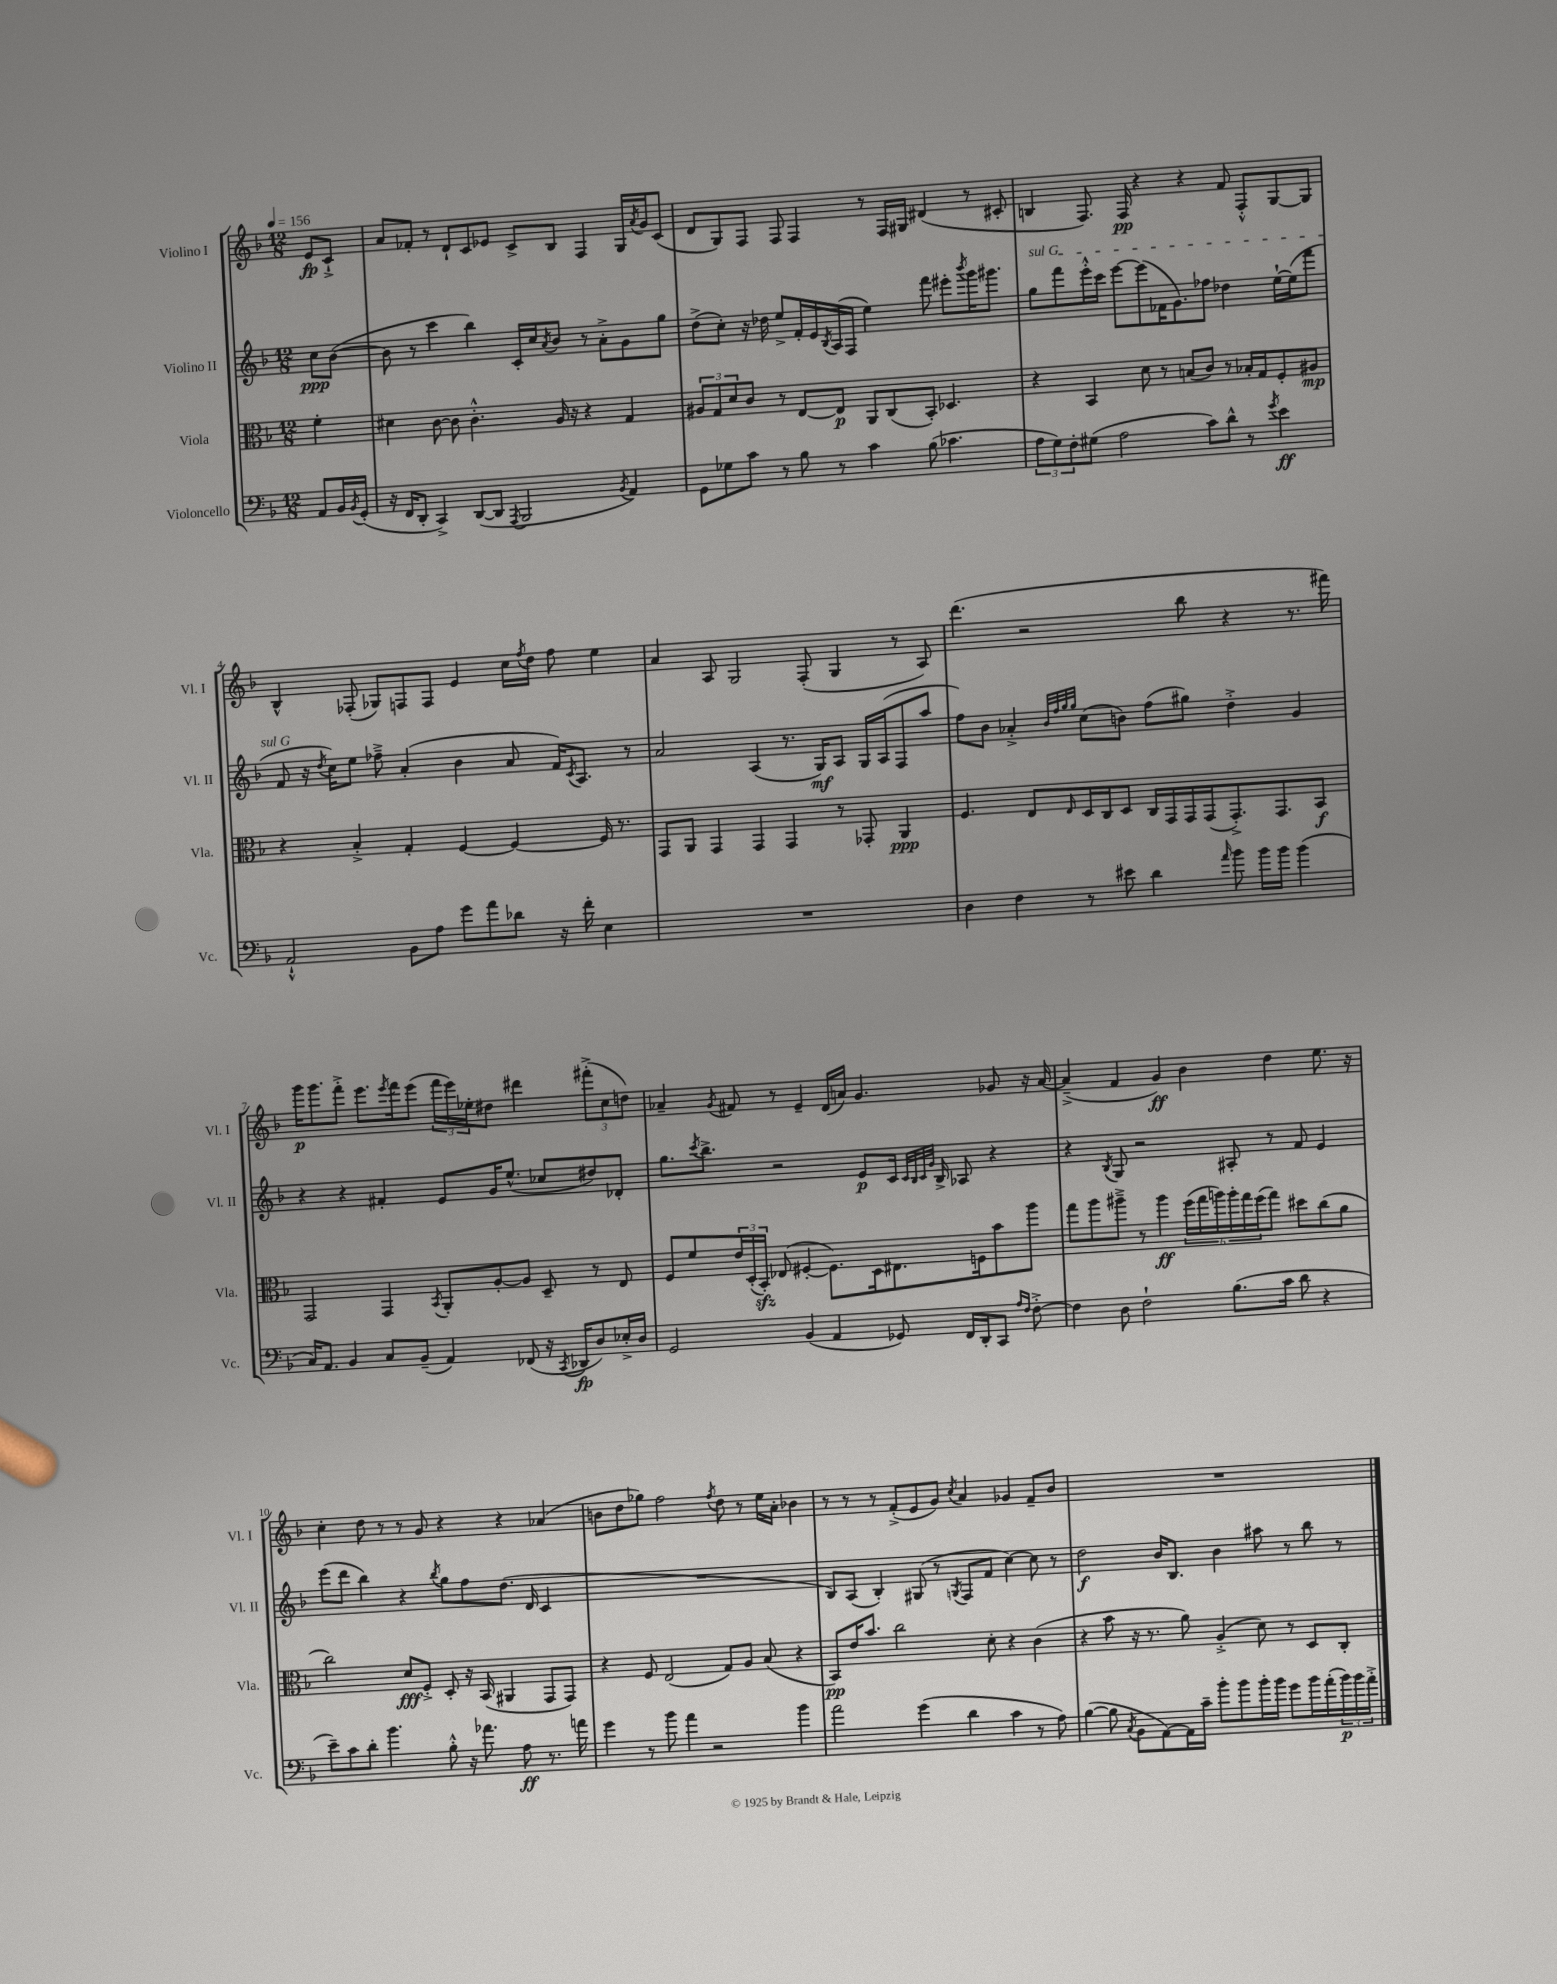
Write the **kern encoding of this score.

**kern	**kern	**kern	**kern
*staff4	*staff3	*staff2	*staff1
*clefF4	*clefC3	*clefG2	*clefG2
*k[b-]	*k[b-]	*k[b-]	*k[b-]
*M12/8	*M12/8	*M12/8	*M12/8
*MM156	*MM156	*MM156	*MM156
8AA	4f'	8cc	8e
16BB-	.	([8b-	8c`^
8qBB-	.	.	.
(16GG'	.	.	.
=	=	=	=
16r	4d#	8b-]	8a
16FF	.	.	.
8DD'	.	8r	8f-'
4CC^)	[8c	4ccc	8r
.	8c]	.	8d`
([8DD	4.c'^^	4bb-)	8c
8DD]	.	.	8e-
8qAAA	.	.	.
2BBB-	.	16c'	8c^
.	.	16cc	.
.	.	8qa	.
.	16A	8b-	8B-
.	16r	.	.
.	4r	8r	4F
.	.	8a'^	.
8qBB-	.	.	.
4AA)	4G	8g	16G
.	.	.	8qa
.	.	.	16g
.	.	8gg	(8c
=	=	=	=
8GG	12A#	(8dd^	8d
.	12G	.	.
8G-	.	8cc')	8G)
.	12d	.	.
8c	8c	16r	8F
.	.	16dd-	.
8r	8r	8ee^	8F
8B-	[8E	16f'	4F
.	.	16e	.
.	.	8qB-	.
8r	8E]	(16A	.
.	.	16F	.
4c	8AA	4ee)	8r
.	(8C	.	16F
.	.	.	16G#
(8B-	8BB-')	8fff	(4d#
4.c-	4.D-	8eee#'	.
.	.	8qbbb-	.
.	.	16ggg	8r
.	.	8.ggg#	.
.	.	.	8c#'
=	=	=	=
12A	4r	8gg	4B
12G)	.	.	.
.	.	8fff	.
12F'	.	.	.
(8G#	4BB-	16eee'^^	8.F)
.	.	16ccc	.
2A	.	[8eee	.
.	.	.	16F
.	8d	(8eee]	4r
.	8r	16f-	.
.	.	8.g)	.
.	(8B	.	4r
8c)	8c)	8ff-	.
8d^^	8r	4dd-	8f
8r	16B-'	.	8F'^^
.	16G	.	.
8qg	.	.	.
4e	8F'	[16ee`	[8G
.	.	(16ee]	.
.	8A#	8fff	8G]
=	=	=	=
2AA`^^	4r	8f	4B-^^
.	.	16r	.
.	.	8qdd	.
.	.	16cc)	.
.	4B-'^	8ee	(8F-'
.	.	8ff-~^	8G-)
8BB-	4G'	(4a'	8F
8A	.	.	8F
8g	[4F	4b-	4e
8a	.	.	.
8d-	4F_	8a	16cc
.	.	.	8qff
.	.	.	16dd
16r	.	16f)	8ff
.	.	8qc	.
16f'	.	8.A	.
4E	16F]	.	4ee
.	8.r	.	.
.	.	8r	.
=	=	=	=
1.r	8GG	2a	4a
.	8AA	.	.
.	4GG	.	8A
.	.	.	2G
.	4GG	(4A	.
.	4GG	8.r	.
.	.	.	(8F'
.	.	16G)	.
.	8r	8A	4G
.	8GG-'	16G	.
.	.	(16A	.
.	4AA	8F	8r
.	.	8aa	8A)
=	=	=	=
4D	4.F	8ff)	(4.ddd
.	.	8b-	.
4F	.	4a-'^	.
.	8E	.	2r
.	.	32qqb-	.
.	.	32qqff	.
.	.	32qqgg	.
.	16qqE	32qqgg	.
8r	16D	(8cc	.
.	16C	.	.
8e#	8D	8b)	.
4d	16C	(8ff	.
.	16GG	.	.
.	16GG	8gg#)	8bb-
.	(16GG	.	.
16qqa	.	.	.
8b-	8.GG'^)	4dd'^	4r
16b-	.	.	.
16b-	8.GG	.	.
(4b-	.	4g	8.r
.	8BB-	.	.
.	.	.	16fff#)
=	=	=	=
16C)	2GG	4r	16ggg
8.AA	.	.	8.ggg
4BB-	.	4r	8fff'^
.	.	.	8.eee
8C	4GG	4f#'	.
.	.	.	8qeee
.	.	.	16fff
(8BB-~	.	.	(8eee
.	8qBB-	.	.
4AA)	8AA'	8e	24fff
.	.	.	24eee)
.	.	.	24ee-'
.	[8A'	16g	8dd#
.	.	(8.ee^^	.
(8FF-	8A]	.	4ddd#
16r	8D~	8cc-	.
8qCC	.	.	.
16DD-	.	.	.
8D)	8r	8dd#)	(12fff#'^
.	.	.	12cc
16E-'^	8E	8d-'	.
.	.	.	12dd)
16D	.	.	.
=	=	=	=
2GG	8F	8.gg	4a-~
.	8f	.	.
.	.	8qccc	.
.	.	8.bb-^	.
.	.	.	8qg
.	24e	.	8f#
.	(24D'	.	.
.	24BB-')	.	.
.	(8E-	2r	8r
(4BB-	[4F#'	.	4e~
4AA	8.F#])	.	(16d
.	.	.	16a)
.	.	8e	4.g
.	16D	.	.
8GG-)	8.E#	16c	.
.	.	32qqc	.
.	.	32qqB-	.
.	.	32qqc	.
.	.	32qqg	.
.	.	16B-^	.
16FF	.	8A-	.
16DD'	16F	.	.
8CC	8b-	4r	8g-
16qqA	.	.	.
16qqF	.	.	.
[8F'^	8aa	.	16r
.	.	.	[16a
=	=	=	=
4F]	8gg	4r	(4a~^]
.	8aa	.	.
.	.	8qB-	.
8D	8aa#~^	8G	4f
2F`	8r	2r	.
.	4aa#	.	4g)
.	(24ff	.	4b-
.	24gg	.	.
.	24aa)	.	.
(8.B-	24aa'	8A#'	.
.	24gg	.	.
.	(24ff	.	.
.	8gg)	8r	4dd
16c	.	.	.
8d	8dd#	8f	.
4r	(8cc	4e	8.ee
.	8a	.	.
.	.	.	16r
=	=	=	=
8e~)	2cc)	(8eee	4cc'
8c	.	8ddd	.
8d'	.	4bb-)	8dd
4.b-	.	.	8r
.	8d	4r	8r
.	8F'^	.	8g
.	.	8qbb-	.
8B-'^^	8D'	8gg	4r
16r	16r	8ff	.
8.a-	(16BB-	.	.
.	4AA#	(8.dd	4r
8A	.	.	.
.	.	16d	.
8.r	8GG	4c	(4a-
.	8GG)	.	.
16a	.	.	.
=	=	=	=
4g	4r	1.r	8b
.	.	.	8dd
8r	8F	.	8gg-)
8b-	(2E	.	2ff
4a	.	.	.
2r	.	.	.
.	.	.	8qff
.	8G)	.	8dd
.	8A	.	8r
.	(8B-	.	16ee
.	.	.	16a'
4b-	4r	.	4b-
=	=	=	=
2a	8BB-)	8B-)	8r
.	16e	(8A	8r
.	8.b-	.	.
.	.	4B-')	8r
.	2cc	.	(8f'^
(4g	.	(8G#	8e
.	.	8r	8g)
.	.	8qG	8qcc
4d	.	8F	4a
.	8d'	8f	.
4c	4r	[4cc)	4g-
8r	(4c	8cc]	8f~
8A)	.	8r	8b-
=	=	=	=
([4B-	4r	2dd	1.r
8B-]	8b-	.	.
8qC	.	.	.
8BB-	16r	.	.
.	8.r	.	.
[8AA)	.	16b-	.
.	.	8.B-	.
16AA]	8a)	.	.
16c~	.	.	.
8b-'	(4A'^	4b-	.
8b-	.	.	.
16b-'	8d)	8aa#	.
16b-	.	.	.
8g	8r	8r	.
16b-	8D	8bb-	.
(16a'	.	.	.
24b-)	8C'	8r	.
24b-	.	.	.
24a'^	.	.	.
==	==	==	==
*-	*-	*-	*-
